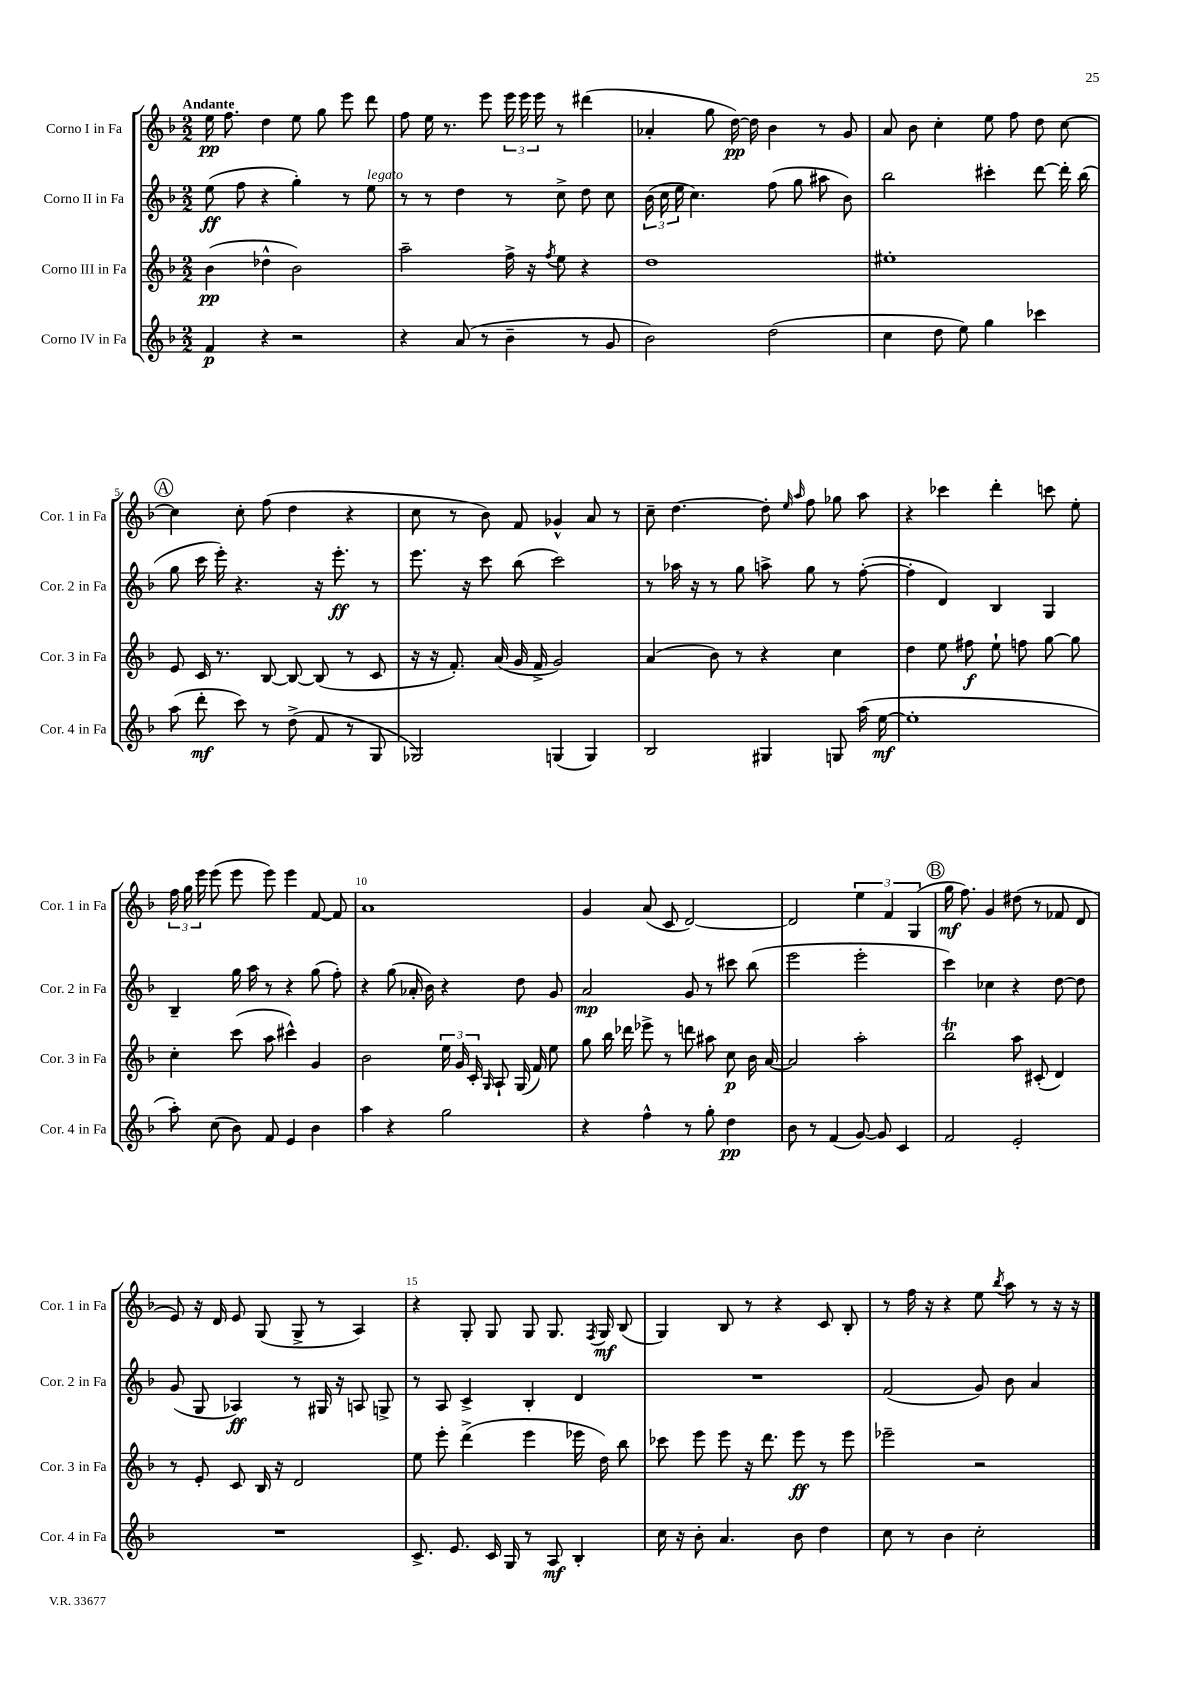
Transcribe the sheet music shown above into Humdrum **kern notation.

**kern	**dynam	**kern	**dynam	**kern	**dynam	**kern	**dynam
*part4	*part4	*part3	*part3	*part2	*part2	*part1	*part1
*staff4	*staff4	*staff3	*staff3	*staff2	*staff2	*staff1	*staff1
*I"Corno IV in Fa	*	*I"Corno III in Fa	*	*I"Corno II in Fa	*	*I"Corno I in Fa	*
*I'Cor. 4 in Fa	*	*I'Cor. 3 in Fa	*	*I'Cor. 2 in Fa	*	*I'Cor. 1 in Fa	*
*clefG2	*	*clefG2	*	*clefG2	*	*clefG2	*
*k[b-]	*	*k[b-]	*	*k[b-]	*	*k[b-]	*
*M2/2	*	*M2/2	*	*M2/2	*	*M2/2	*
=1	=1	=1	=1	=1	=1	=1	=1
!	!	!	!	!	!	!LO:TX:a:B:t=Andante	!
4f/	p	(4b-\	pp	(8ee\	ff	16ee\	pp
.	.	.	.	.	.	8.ff\	.
.	.	.	.	8ff\	.	.	.
4r	.	4dd-X^^\	.	4r	.	4dd\	.
2r	.	2b-\)	.	4gg'\)	.	8ee\	.
.	.	.	.	.	.	8gg\	.
.	.	.	.	8r	.	8eee\	.
!	!	!	!	!LO:TX:a:i:t=legato	!	!	!
.	.	.	.	8ee\	.	8ddd\	.
=2	=2	=2	=2	=2	=2	=2	=2
4r	.	2aa~\	.	8r	.	8ff\	.
.	.	.	.	8r	.	16ee\	.
.	.	.	.	.	.	8.r	.
(8a/	.	.	.	4dd\	.	.	.
8r	.	.	.	.	.	8eee\	.
4b-~\	.	16ff^\	.	8r	.	24eee\	.
.	.	.	.	.	.	24eee\	.
.	.	16r	.	.	.	.	.
.	.	.	.	.	.	24eee\	.
.	.	8qff/	.	.	.	.	.
.	.	8ee\	.	8cc^\	.	8r	.
8r	.	4r	.	8dd\	.	(4ddd#X\	.
8g/	.	.	.	8cc\	.	.	.
=3	=3	=3	=3	=3	=3	=3	=3
2b-\)	.	1dd	.	(24b-\	.	4a-X'/	.
.	.	.	.	24cc\	.	.	.
.	.	.	.	24ee\	.	.	.
.	.	.	.	4.cc\)	.	.	.
.	.	.	.	.	.	8gg\	.
.	.	.	.	.	.	[16dd\)	pp
.	.	.	.	.	.	16dd\]	.
(2dd\	.	.	.	(8ff\	.	4b-\	.
.	.	.	.	8gg\	.	.	.
.	.	.	.	8aa#X\	.	8r	.
.	.	.	.	8b-\)	.	8g/	.
=4	=4	=4	=4	=4	=4	=4	=4
4cc\	.	1ee#X'	.	2bb-\	.	8a/	.
.	.	.	.	.	.	8b-\	.
8dd\	.	.	.	.	.	4cc'\	.
8ee\)	.	.	.	.	.	.	.
4gg\	.	.	.	4ccc#X'\	.	8ee\	.
.	.	.	.	.	.	8ff\	.
4ccc-X\	.	.	.	[8ddd\	.	8dd\	.
.	.	.	.	16ddd'\]	.	[8cc\	.
.	.	.	.	(16bb-\	.	.	.
!!LO:LB:g=z
!!LO:REH:place=s1:t=A
=5	=5	=5	=5	=5	=5	=5	=5
(8aa\	.	8e/	.	8gg\	.	4cc\]	.
8ddd'\	mf	16c/	.	16ccc\	.	.	.
.	.	8.r	.	16eee'\)	.	.	.
8ccc\)	.	.	.	4.r	.	8cc'\	.
8r	.	[8B-/	.	.	.	(8ff\	.
(8dd^\	.	8B-/_	.	.	.	4dd\	.
8f/	.	(8B-/]	.	16r	.	.	.
.	.	.	.	8.eee'\	ff	.	.
8r	.	8r	.	.	.	4r	.
8G/	.	8c/	.	8r	.	.	.
=6	=6	=6	=6	=6	=6	=6	=6
2G-X/)	.	16r	.	8.eee\	.	8cc\	.
.	.	16r	.	.	.	.	.
.	.	8.f'/)	.	.	.	8r	.
.	.	.	.	16r	.	.	.
.	.	.	.	8ccc\	.	8b-\)	.
.	.	(16a/	.	.	.	.	.
.	.	16g/	.	(8bb-\	.	8f/	.
.	.	16f^/	.	.	.	.	.
(4Gn/	.	2g/)	.	2ccc\)	.	4g-X^^/	.
4G/)	.	.	.	.	.	8a/	.
.	.	.	.	.	.	8r	.
=7	=7	=7	=7	=7	=7	=7	=7
2B-/	.	(4a/	.	8r	.	8cc~\	.
.	.	.	.	16aa-X\	.	[4.dd\	.
.	.	.	.	16r	.	.	.
.	.	8b-\)	.	8r	.	.	.
.	.	8r	.	8gg\	.	.	.
4G#X/	.	4r	.	8aan^\	.	8dd'\]	.
.	.	.	.	.	.	16qqee/	.
.	.	.	.	.	.	16qqaa/	.
.	.	.	.	8gg\	.	8ff\	.
8Gn/	.	4cc\	.	8r	.	8gg-X\	.
(16aa\	.	.	.	([8ff'\	.	8aa\	.
[16ee\	mf	.	.	.	.	.	.
=8	=8	=8	=8	=8	=8	=8	=8
1ee']	.	4dd\	.	4ff'\]	.	4r	.
.	.	8ee\	.	4d/)	.	4ccc-X\	.
.	.	8ff#X\	f	.	.	.	.
.	.	8ee`\	.	4B-/	.	4ddd'\	.
.	.	8ffn\	.	.	.	.	.
.	.	[8gg\	.	4G/	.	8cccn\	.
.	.	8gg\]	.	.	.	8ee'\	.
!!LO:LB:g=z
=9	=9	=9	=9	=9	=9	=9	=9
8aa'\)	.	4cc'\	.	4B-~/	.	24ff\	.
.	.	.	.	.	.	24gg\	.
.	.	.	.	.	.	24eee\	.
(8cc\	.	.	.	.	.	(8eee\	.
8b-\)	.	(8ccc\	.	16gg\	.	8eee\	.
.	.	.	.	16aa\	.	.	.
8f/	.	8aa\	.	8r	.	8eee\)	.
4e/	.	4ccc#X^^\)	.	4r	.	4eee\	.
4b-\	.	4g/	.	(8gg\	.	[8f/	.
.	.	.	.	8ff'\)	.	8f/]	.
=10	=10	=10	=10	=10	=10	=10	=10
4aa\	.	2b-\	.	4r	.	1a	.
4r	.	.	.	(8gg\	.	.	.
.	.	.	.	16a-X'/	.	.	.
.	.	.	.	16b-\)	.	.	.
2gg\	.	24ee\	.	4r	.	.	.
.	.	24g/	.	.	.	.	.
.	.	24c'/	.	.	.	.	.
.	.	16qqG/	.	.	.	.	.
.	.	8A`/	.	.	.	.	.
.	.	(16G/	.	8dd\	.	.	.
.	.	16f/)	.	.	.	.	.
.	.	8ee\	.	8g/	.	.	.
=11	=11	=11	=11	=11	=11	=11	=11
4r	.	8gg\	.	2a/	mp	4g/	.
.	.	16bb-\	.	.	.	.	.
.	.	16ddd-X\	.	.	.	.	.
4ff^^\	.	8eee-X^\	.	.	.	(8a/	.
.	.	8r	.	.	.	8c/	.
8r	.	8dddn\	.	8g/	.	[2d/)	.
8gg'\	.	8aa#X\	.	8r	.	.	.
4dd\	pp	8cc\	p	8ccc#X\	.	.	.
.	.	16b-\	.	(8bb-\	.	.	.
.	.	[16a/	.	.	.	.	.
=12	=12	=12	=12	=12	=12	=12	=12
8b-\	.	2a/]	.	2eee\	.	2d/]	.
8r	.	.	.	.	.	.	.
(4f/	.	.	.	.	.	.	.
[8g/)	.	2aa'\	.	2eee'\	.	6ee\	.
8g/]	.	.	.	.	.	.	.
.	.	.	.	.	.	6f/	.
4c/	.	.	.	.	.	.	.
.	.	.	.	.	.	(6G/	.
!!LO:REH:place=s1:t=B
=13	=13	=13	=13	=13	=13	=13	=13
2f/	.	2bb-T\	.	4ccc\)	.	16gg\	mf
.	.	.	.	.	.	8.ff\)	.
.	.	.	.	4cc-X\	.	4g/	.
2e'/	.	8aa\	.	4r	.	(8dd#X\	.
.	.	(8c#X'/	.	.	.	8r	.
.	.	4d/)	.	[8dd\	.	8f-X/	.
.	.	.	.	8dd\]	.	8d/	.
!!LO:LB:g=z
=14	=14	=14	=14	=14	=14	=14	=14
1r	.	8r	.	(8g/	.	8e/)	.
.	.	8e'/	.	8G/	.	16r	.
.	.	.	.	.	.	16d/	.
.	.	8c/	.	4A-X/)	ff	8e/	.
.	.	16B-/	.	.	.	(8G/	.
.	.	16r	.	.	.	.	.
.	.	2d/	.	8r	.	8G^/	.
.	.	.	.	16G#X/	.	8r	.
.	.	.	.	16r	.	.	.
.	.	.	.	8An/	.	4A/)	.
.	.	.	.	8Gn^/	.	.	.
=15	=15	=15	=15	=15	=15	=15	=15
8.c^/	.	8ee\	.	8r	.	4r	.
.	.	8eee'\	.	8A/	.	.	.
8.e/	.	.	.	.	.	.	.
.	.	(4ddd^\	.	4c^/	.	8G'/	.
16c/	.	.	.	.	.	8G/	.
16G/	.	.	.	.	.	.	.
8r	.	4eee\	.	4B-'/	.	8G/	.
8A/	mf	.	.	.	.	8.G/	.
4B-'/	.	16eee-X\	.	4d/	.	.	.
.	.	.	.	.	.	8qF/	.
.	.	16dd\)	.	.	.	16G/	mf
.	.	8bb-\	.	.	.	(8B-/	.
=16	=16	=16	=16	=16	=16	=16	=16
16cc\	.	8ccc-X\	.	1r	.	4G/)	.
16r	.	.	.	.	.	.	.
8b-'\	.	8eee\	.	.	.	.	.
4.a/	.	8eee\	.	.	.	8B-/	.
.	.	16r	.	.	.	8r	.
.	.	8.ddd\	.	.	.	.	.
.	.	.	.	.	.	4r	.
8b-\	.	8eee\	ff	.	.	.	.
4dd\	.	8r	.	.	.	8c/	.
.	.	8eee\	.	.	.	8B-'/	.
=17	=17	=17	=17	=17	=17	=17	=17
8cc\	.	2eee-X~\	.	(2f/	.	8r	.
8r	.	.	.	.	.	16ff\	.
.	.	.	.	.	.	16r	.
4b-\	.	.	.	.	.	4r	.
2cc'\	.	2r	.	8g/)	.	8ee\	.
.	.	.	.	.	.	8qbb-/	.
.	.	.	.	8b-\	.	8aa\	.
.	.	.	.	4a/	.	8r	.
.	.	.	.	.	.	16r	.
.	.	.	.	.	.	16r	.
==	==	==	==	==	==	==	==
*-	*-	*-	*-	*-	*-	*-	*-
